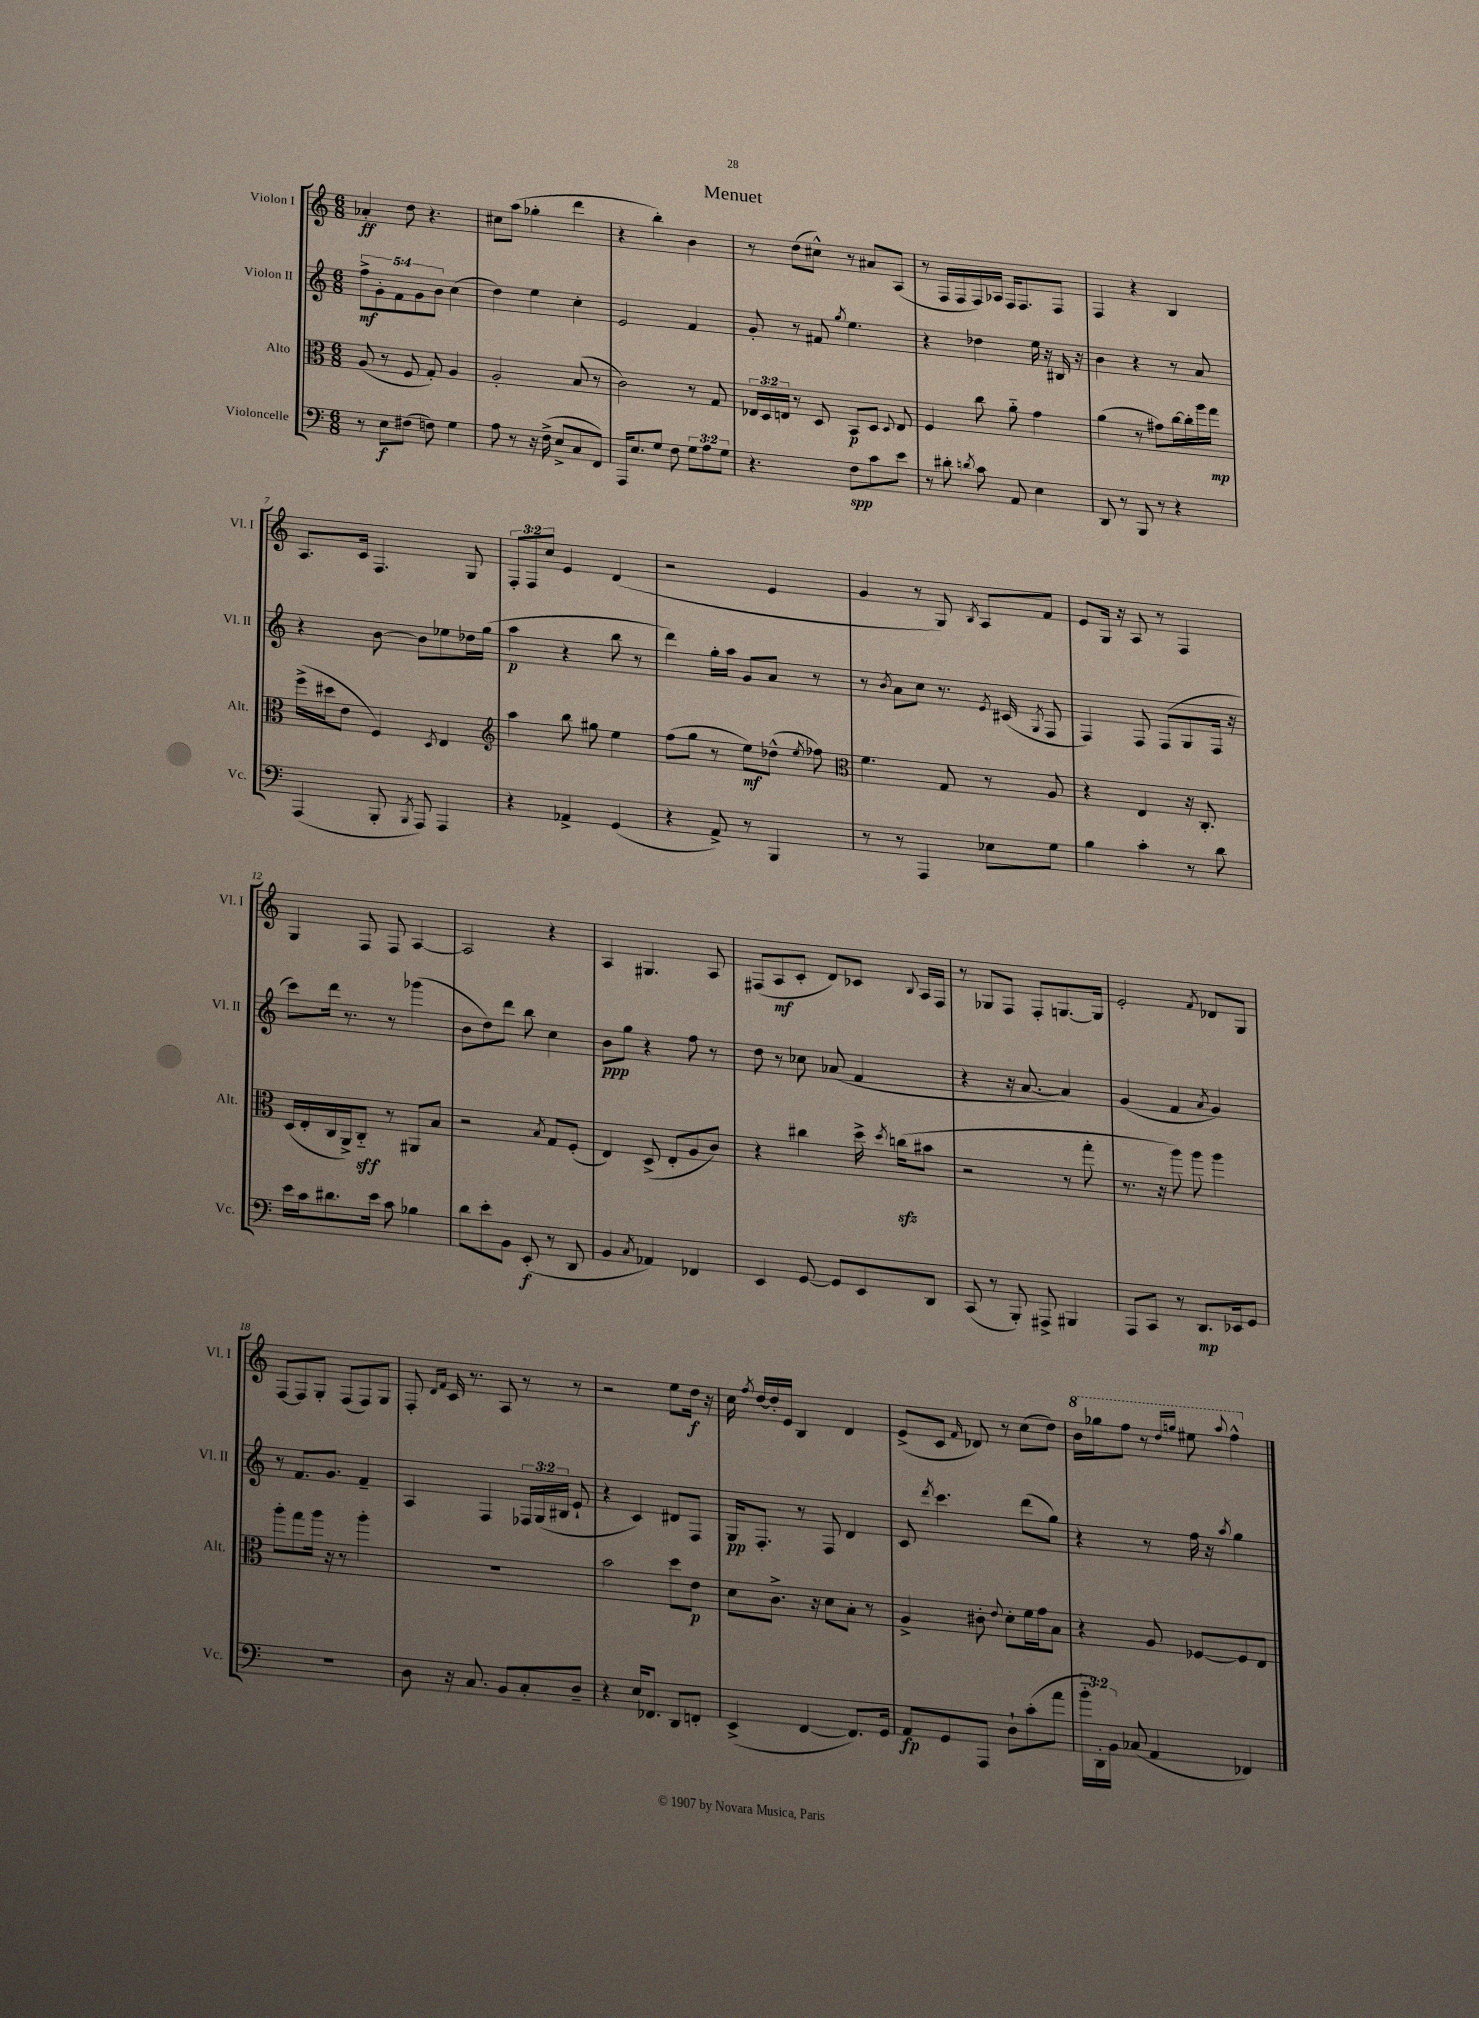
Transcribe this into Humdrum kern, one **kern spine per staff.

**kern	**kern	**kern	**kern
*staff4	*staff3	*staff2	*staff1
*clefF4	*clefC3	*clefG2	*clefG2
*k[]	*k[]	*k[]	*k[]
*M6/8	*M6/8	*M6/8	*M6/8
8r	(8A	10ff^	4a-'
.	.	10g'	.
8E	8r	.	.
.	.	10f	.
(8F#	8F	.	8dd
.	.	10g	.
8F)	8G')	.	4.r
.	.	10b	.
4G	4A	(4cc	.
=	=	=	=
8A	2A'	4dd)	8cc#
8r	.	.	(8aa
16r	.	4ee	4gg-'
(16F^	.	.	.
8E^	.	.	.
8C	(8B	4cc'	4ddd
8FF)	8r	.	.
=	=	=	=
16AAA	2c)	2e	4r
8.E	.	.	.
8G	.	.	4bb')
8F	.	.	.
12G	8r	4f	4b
12A	.	.	.
.	8G	.	.
12G	.	.	.
=	=	=	=
4.r	24E-	8g'	8r
.	24D	.	.
.	24E	.	.
.	8r	8r	(8dd
.	8D	8f#	8cc#^^)
.	.	8qgg	.
8F	8BB	4.ee	8r
8c	8D	.	8a#
.	8qqD	.	.
8e	8E	.	(8A
=	=	=	=
8r	4F	4r	8r
8d#'	.	.	16F
.	.	.	16F
8qd	.	.	.
8c	8cc	4dd-	16F)
.	.	.	16A-
8AA	8a'~	.	16F
.	.	.	8.F
4E	4g	16ee	.
.	.	16r	.
.	.	16B#	8F
.	.	16r	.
=	=	=	=
8DD	(4a	4b	4F
8r	.	.	.
8BBB	8r	4r	4r
8r	8g#)	.	.
4r	[16cc	8r	4B
.	16cc']	.	.
.	16aa	8a	.
.	16gg	.	.
=	=	=	=
(4AAA	(16ff^	4r	8.A
.	16dd#	.	.
.	8e	.	.
.	.	.	16c
8BBB'	4F)	[8b	4.F
8qBBB	.	.	.
8AAA)	.	8b]	.
.	8qD	.	.
4AAA	4E	8ee-	.
.	.	16dd-	8G
.	.	(16gg	.
=	=	=	=
*	*clefG2	*	*
4r	4aa	4aa	12F'
.	.	.	12F
.	.	.	12cc
4AA-^	8bb	4r	4e
.	8gg#	.	.
(4GG	4ee	8bb	(4d
.	.	8r	.
=	=	=	=
4r	(8ff	4ddd)	2r
.	8gg	.	.
8AA^)	8r	16gg'	.
.	.	16aa	.
8r	8ee)	8g	.
4BBB	(8dd-^^	8a	4e
.	8qee	.	.
.	8ff-)	8r	.
=	=	=	=
*	*clefC3	*	*
8r	4.f	8r	4g
.	.	8qb	.
8r	.	8a	.
4AAA	.	8cc	8r
.	8G	8.r	8G)
.	.	.	8qB
8E-	8r	.	8A
.	.	8qe	.
.	.	(16c#	.
.	.	8qG	.
8G	8A	8F	8f
=	=	=	=
4B	4r	4F)	8e
.	.	.	16G
.	.	.	16r
4c'	4E	8F	8A
.	.	(8F	8r
8r	16r	8G	4F
.	8.C'	.	.
8d	.	16F	.
.	.	16r	.
=	=	=	=
16e	(16D	8ccc)	4G
16c	16E'	.	.
8.d#	16C	16ddd	.
.	16AA^)	8.r	.
.	8C'~	.	8F
16e	.	.	.
8c	8r	8r	8F
4B-	8AA#	(4ggg-	[4A
.	8B	.	.
=	=	=	=
8d	2r	8b	2A]
8e'	.	8dd)	.
8BB	.	8ddd	.
(8EE'	.	8bb	.
.	8qB	.	.
8r	8G	4cc	4r
8DD	(8F'	.	.
=	=	=	=
4BB	4E)	8b	4A
.	.	8gg	.
8qC	.	.	.
4AA-)	(8D^	4r	4.G#
.	8E'	.	.
4FF-	8A	8ff	.
.	8c)	8r	8A
=	=	=	=
4EE	4r	8dd	(8F#
.	.	8r	8A
[8GG	4cc#	8cc-	8c'
8GG]	.	(8a-	8d)
8EE	16dd^	4f	8c-
.	8qdd	.	.
.	(16cc	.	.
.	.	.	8qqB
8DD	8b#	.	16A
.	.	.	16F#
=	=	=	=
(8CC	2r	4r	8r
8r	.	.	8G-
8BBB')	.	16r	8F
.	.	[8.a	.
8AAA#^	.	.	8F'
4BBB#	8r	4a])	[8.G
.	8gg'	.	.
.	.	.	16G]
=	=	=	=
8AAA	8.r	(4g	2e'
8CC	.	.	.
.	16r	.	.
8r	8aa)	4f	.
8.DD	8aa	.	.
.	.	8qa	8qf
.	4aa	4g)	8d-
16EE-	.	.	.
8GG	.	.	8G
=	=	=	=
2.r	8aa'	8r	[8F
.	8gg	8.f	8F]
.	16aa	.	8G'
.	16r	8.g	.
.	8r	.	(8F
.	4aa'	4f~	8F)
.	.	.	8G
=	=	=	=
8D	2.r	4A	8F'
.	.	.	16qqd
.	.	.	16qqf
16r	.	.	16c
8.C	.	.	8.r
.	.	4F	.
8BB	.	.	8A
8C'	.	24F-	8r
.	.	(24G	.
.	.	24B#	.
8D~	.	8e`	8r
=	=	=	=
4r	2b	4r	2r
16E	.	4c)	.
8.FF-	.	.	.
8DD	8dd	8d#	8ee
8FF'	8e	8F	16dd
.	.	.	16r
=	=	=	=
(4EE^	8d	16G	16cc
.	.	.	8qff
.	.	8.F'	[16dd
.	8.c^	.	16dd']
.	.	.	16e
[4FF	.	8r	4B
.	16r	.	.
.	8d	8F	.
8.FF])	8B'	4d	4d
.	8r	.	.
16GG	.	.	.
=	=	=	=
8AA	4A^	8c	(8e^
.	.	8qddd	.
8GG	.	4.ccc	8c
.	.	.	16qqf
8AAA	8c#'	.	8d-)
.	8qqe	.	.
8D`	8d'	.	8r
(8c'	16f	(8ddd	(8cc
.	16g	.	.
8a	8B	8gg)	8dd)
=	=	=	=
24b'~	4r	4r	16bb
24DD')	.	.	.
.	.	.	16ggg-
24BB	.	.	.
(8C-	.	.	8fff
4AA	8A	8r	8r
.	.	.	16qqddd
.	.	.	16qqggg
.	[8F-	16ff	8eee#
.	.	16r	.
.	.	8qaa	8qqaaa
4FF-)	8F-]	4gg	4fff^^
.	8E	.	.
==	==	==	==
*-	*-	*-	*-
